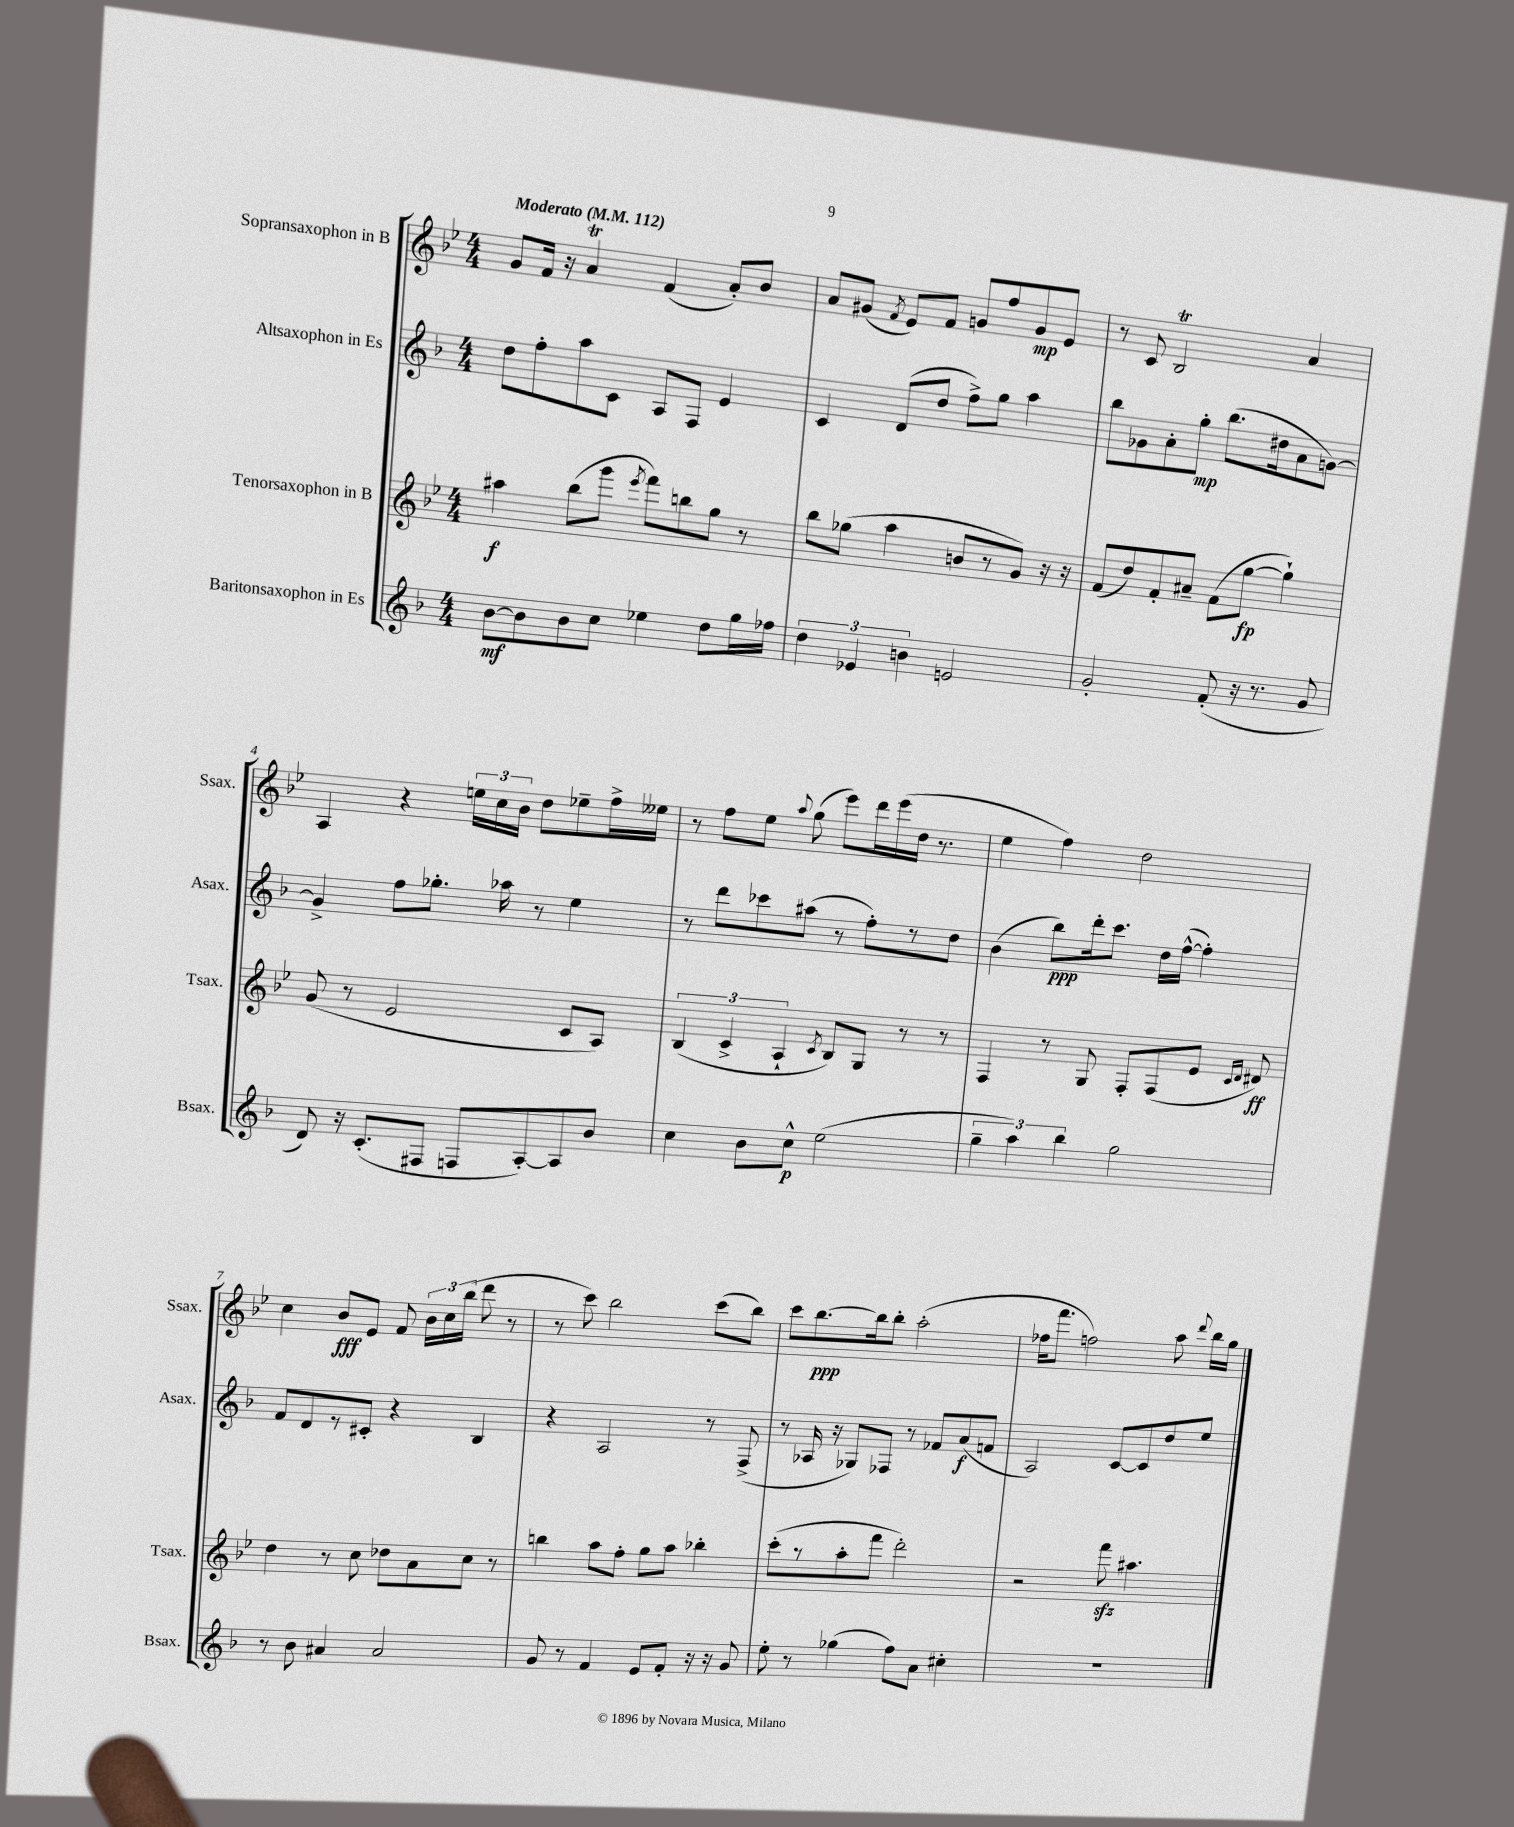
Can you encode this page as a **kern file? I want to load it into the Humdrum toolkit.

**kern	**kern	**kern	**kern
*staff4	*staff3	*staff2	*staff1
*clefG2	*clefG2	*clefG2	*clefG2
*k[b-]	*k[b-e-]	*k[b-]	*k[b-e-]
*M4/4	*M4/4	*M4/4	*M4/4
*MM112	*MM112	*MM112	*MM112
[8b-\L	4aa#\	8dd\L	8g/L
8b-\]	.	8ff'\	16f/Jk
.	.	.	16r
8b-\	(8bb-\L	8aa\	4a/
8cc\J	8ggg\J	8c\J	.
.	8qeee-/	.	.
4ee-\	8fff\L)	8A/L	(4f/
.	8bb\	8F/J	.
8dd\L	8gg\J	4e/	8a'/L)
16gg\L	8r	.	8b-/J
16ff-\JJ	.	.	.
=	=	=	=
6dd\	8bb-\L	4c/	8a/L
.	(8gg-\J	.	(8g#/J
6e-/	.	.	.
.	.	.	8qf/
.	4aa\	(8d/L	8e-/L)
6b\	.	.	.
.	.	8dd/J	8f/J
2e/	8b/L	8ff^\L)	8g/L
.	8r	8gg\J	8ff/
.	8g/J)	4aa\	8g/
.	16r	.	8e-/J
.	16r	.	.
=	=	=	=
2g'/	(8f/L	8bb-\L	8r
.	8dd/)	8g-\	8c/
.	8f'/	8a'\	2B-/
.	8a#~/J	8gg'\J	.
(8f'/	(8f\L	(8.bb-\L	.
16r	[8gg\J	.	.
8.r	.	16dd#\k	.
.	4gg`\])	8a\	4a/
8g/	.	[8g\J)	.
=	=	=	=
8d/)	(8g/	4g^/]	4A/
16r	8r	.	.
(8.c'/L	.	.	.
.	2e-/	8ff\L	4r
8F#/J	.	8.gg-'\J	.
8F/L	.	.	24ee\LL
.	.	.	24cc\
.	.	16aa-\	.
.	.	.	24b-\JJ
[8A'/)	.	8r	8dd\L
8A/]	8c/L	4ee\	8ee-~\
8b-/J	8A/J)	.	16ff^\L
.	.	.	16ee--\JJ
=	=	=	=
4cc\	(6B-/	8r	8r
.	.	8ddd\L	8ff\L
.	6c^/	.	.
8b-\L	.	8ccc-\	8ee-\J
.	6A`/	.	.
.	.	.	8qqaa/
8cc^^\J	.	(8aa#\J	(8gg\
.	8qc/	.	.
(2ee\	8B-/L)	8r	8eee-\L)
.	8G/J	8ff'\L)	16ddd\L
.	.	.	(16eee-\
.	8r	8r	16dd\JJ
.	.	.	8.r
.	8r	8dd\J	.
=	=	=	=
6gg~\	4F/	(4b-\	4ee-\
6aa\)	.	.	.
.	8r	8bb-\L)	4ff\)
6bb-\	.	.	.
.	8G/	16ddd'\k	.
.	.	8.ccc\J	.
2gg\	8F'/L	.	2dd\
.	(8F/	16dd\LL	.
.	.	([16ff^^\JJ	.
.	8e-/J	4ff'\])	.
.	16qqc/LL	.	.
.	16qqd/JJ	.	.
.	8d#/)	.	.
=	=	=	=
8r	4dd\	8f/L	4cc\
8b-\	.	8d/	.
4a#/	8r	8r	8b-/L
.	8cc\	8c#'/J	8e-/J
2a#/	8dd-\L	4r	8f/
.	8a\	.	24b-\LL
.	.	.	24cc\
.	.	.	(24bb-\JJ
.	8cc\J	4B-/	8ddd\
.	8r	.	8r
=	=	=	=
8g/	4bb\	4r	8r
8r	.	.	8ccc\)
4f/	8aa\L	2A/	2bb-\
.	8ff'\J	.	.
8e/L	8gg\L	.	.
8f'/J	8aa\J	.	.
16r	4bb-'\	8r	(8ccc\L
16r	.	.	.
8g/	.	(8F^/	8bb-\J)
=	=	=	=
8ee'\	(8ccc'\L	8r	8ccc\L
8r	8r	16A-/	[8.bb-\
.	.	16r	.
(4gg-\	8aa'\	8G-/L)	.
.	.	.	16bb-\]k
.	8fff\J	8F-/J	8bb-'\J
8ff\L)	2ddd'\)	8r	(2aa'\
8a\J	.	8f-/L	.
4cc#'\	.	(8a/	.
.	.	8f/J	.
=	=	=	=
1r	2r	2A/)	16ff-\LK
.	.	.	8.fff\J
.	.	.	2ff\)
.	8fff\	[8c/L	.
.	4.aa#\	8c/]	.
.	.	8dd/	8aa\
.	.	.	8qqddd/
.	.	8ee/J	16bb-\LL
.	.	.	16gg\JJ
==	==	==	==
*-	*-	*-	*-
